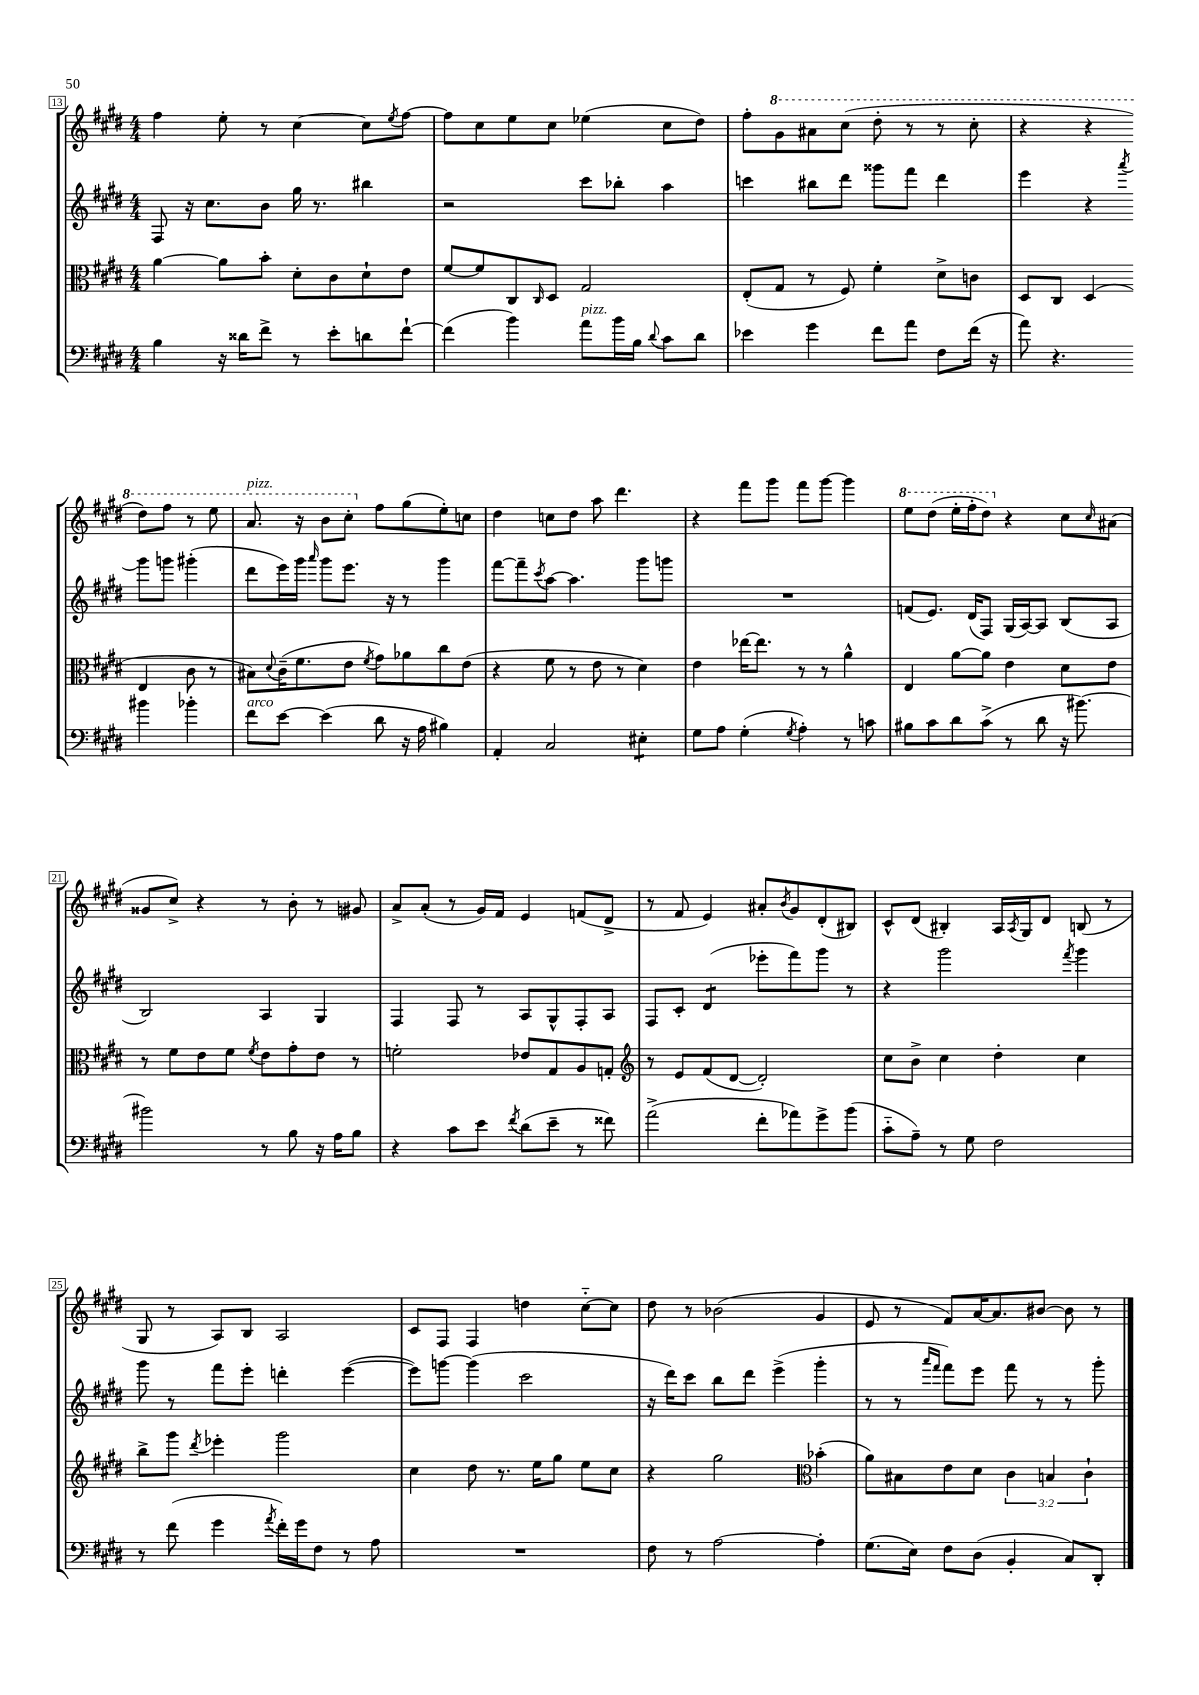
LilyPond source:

<<
\new StaffGroup <<
\new Staff = "s0" {
    \clef treble \key e \major \numericTimeSignature \time 4/4
    fis''4 e''8-. r8 cis''4~ cis''8 \acciaccatura { e''8 } fis''8~ |
    fis''8 cis''8 e''8 cis''8 ees''4( cis''8 dis''8) |
    fis''8-. \ottava #1 gis''8 ais''8 cis'''8( dis'''8-. r8 r8 cis'''8-. |
    r4 r4 dis'''8) fis'''8 r8 e'''8 |
    a''8.^\markup { \italic "pizz." } r16 b''8 cis'''8-. \ottava #0 fis''8 gis''8( e''8-.) c''8 |
    dis''4 c''8 dis''8 a''8 dis'''4. |
    r4 fis'''8 gis'''8 fis'''8 gis'''8~ gis'''4 |
    \ottava #1 e'''8 dis'''8( e'''16-. fis'''16-. dis'''8) \ottava #0 r4 cis''8 \grace { cis''16 } ais'8( |
    gisis'8 cis''8->) r4 r8 b'8-. r8 gis'8 |
    a'8-> a'8-.( r8 gis'16) fis'16 e'4 f'8( dis'8-> |
    r8 fis'8 e'4) ais'8-. \acciaccatura { b'8 } gis'8 dis'8-.( bis8) |
    cis'8-^ dis'8( bis4-.) a16 \acciaccatura { a8 } gis16 dis'8 b8( r8 |
    gis8 r8 a8) b8 a2 |
    cis'8 fis8 fis4 d''4 cis''8~-_ cis''8 |
    dis''8 r8 bes'2( gis'4 |
    e'8 r8 fis'8) a'16~ a'8. bis'8~ bis'8 r8 \bar "|." |
}
\new Staff = "s1" {
    \clef treble \key e \major \numericTimeSignature \time 4/4
    fis8 r16 cis''8. b'8 gis''16 r8. bis''4 |
    r2 cis'''8 bes''8-. a''4 |
    c'''4 bis''8 dis'''8 gisis'''8 fis'''8 dis'''4 |
    e'''4 r4 \acciaccatura { a'''8 } gis'''8 g'''8 gis'''4-.( |
    dis'''8 e'''16) gis'''16 \grace { a'''16 } gis'''8 e'''8. r16 r8 gis'''4 |
    fis'''8~ fis'''8-- \acciaccatura { cis'''8 } a''8~ a''4. gis'''8 g'''8 |
    R1 |
    f'8( e'8.) dis'16( fis8) gis16( a16~) a8 b8( a8 |
    b2) a4 gis4 |
    fis4 fis8 r8 a8 gis8-^ fis8-. a8 |
    fis8 cis'8-. dis'4:8( ees'''8-. fis'''8) gis'''8 r8 |
    r4 gis'''2 \acciaccatura { fis'''8 } gis'''4 |
    gis'''8 r8 fis'''8 e'''8-. d'''4-. e'''4~( |
    e'''8) g'''8~ g'''4( cis'''2 |
    r16 dis'''16) cis'''8 b''8 dis'''8 e'''4->( gis'''4-. |
    r8 r8 \grace { a'''16 fis'''16 } fis'''8) e'''8 fis'''8 r8 r8 gis'''8-. \bar "|." |
}
\new Staff = "s2" {
    \clef alto \key e \major \numericTimeSignature \time 4/4 \override Staff.TupletNumber.text = #tuplet-number::calc-fraction-text
    a'4~ a'8 b'8-. dis'8-. cis'8 dis'8-! e'8 |
    fis'8~ fis'8 cis8 \grace { cis16 } dis8 gis2 |
    e8-.( gis8 r8 fis8) fis'4-. dis'8-> c'8 |
    dis8 cis8 dis4( e4 cis'8 r8 |
    bis8) \appoggiatura { dis'8 } cis'16--( fis'8. e'8 \acciaccatura { fis'8 } gis'8) aes'8 cis''8 e'8( |
    r4 fis'8 r8 e'8 r8 dis'4) |
    e'4 ees''16~ ees''8. r8 r8 a'4-^ |
    e4 a'8~ a'8 e'4 dis'8 e'8 |
    r8 fis'8 e'8 fis'8 \acciaccatura { fis'8 } e'8 gis'8-. e'8 r8 |
    f'2-. ees'8 gis8 a8 g8-. |
    \clef treble r8 e'8 fis'8( dis'8~ dis'2-.) |
    cis''8 b'8-> cis''4 dis''4-. cis''4 |
    b''8-> gis'''8 \acciaccatura { dis'''8 } ees'''4-. gis'''2 |
    cis''4 dis''8 r8. e''16 gis''8 e''8 cis''8 |
    r4 gis''2 \clef alto bes'4-.( |
    a'8) bis8 e'8 dis'8 \tuplet 3/2 { cis'4 b4 cis'4-! } \bar "|." |
}
\new Staff = "s3" {
    \clef bass \key e \major \numericTimeSignature \time 4/4
    b4 r16 disis'16 fis'8-> r8 e'8-. d'8 fis'8~-! |
    fis'4( b'4) a'8^\markup { \italic "pizz." } b'16 b16 \appoggiatura { dis'8 } cis'8 dis'8 |
    ees'4 gis'4 fis'8 a'8 fis8 fis'16( r16 |
    a'8) r4. bis'4 bes'4-. |
    fis'8^\markup { \italic "arco" } e'8~ e'4( dis'8 r16 a16 bis4) |
    a,4-. cis2 eis4:8-. |
    gis8 a8 gis4-.( \acciaccatura { gis8 } a4-.) r8 c'8 |
    bis8 cis'8 dis'8 cis'8->( r8 dis'8 r16 bis'8.~) |
    bis'2 r8 b8 r16 a16 b8 |
    r4 cis'8 e'8 \acciaccatura { fis'8 } dis'8( e'8-- r8 fisis'8) |
    a'2->( fis'8-. aes'8) gis'8-> b'8( |
    cis'8-_ a8--) r8 gis8 fis2 |
    r8 fis'8( gis'4 \acciaccatura { a'8 } fis'16-.) gis'16 fis8 r8 a8 |
    R1 |
    fis8 r8 a2~ a4-. |
    gis8.( e16) fis8 dis8( b,4-. cis8) dis,8-. \bar "|." |
}
>>
>>
\layout { \context { \Score currentBarNumber = #13 \override BarNumber.stencil = #(make-stencil-boxer 0.1 0.3 ly:text-interface::print) } }
